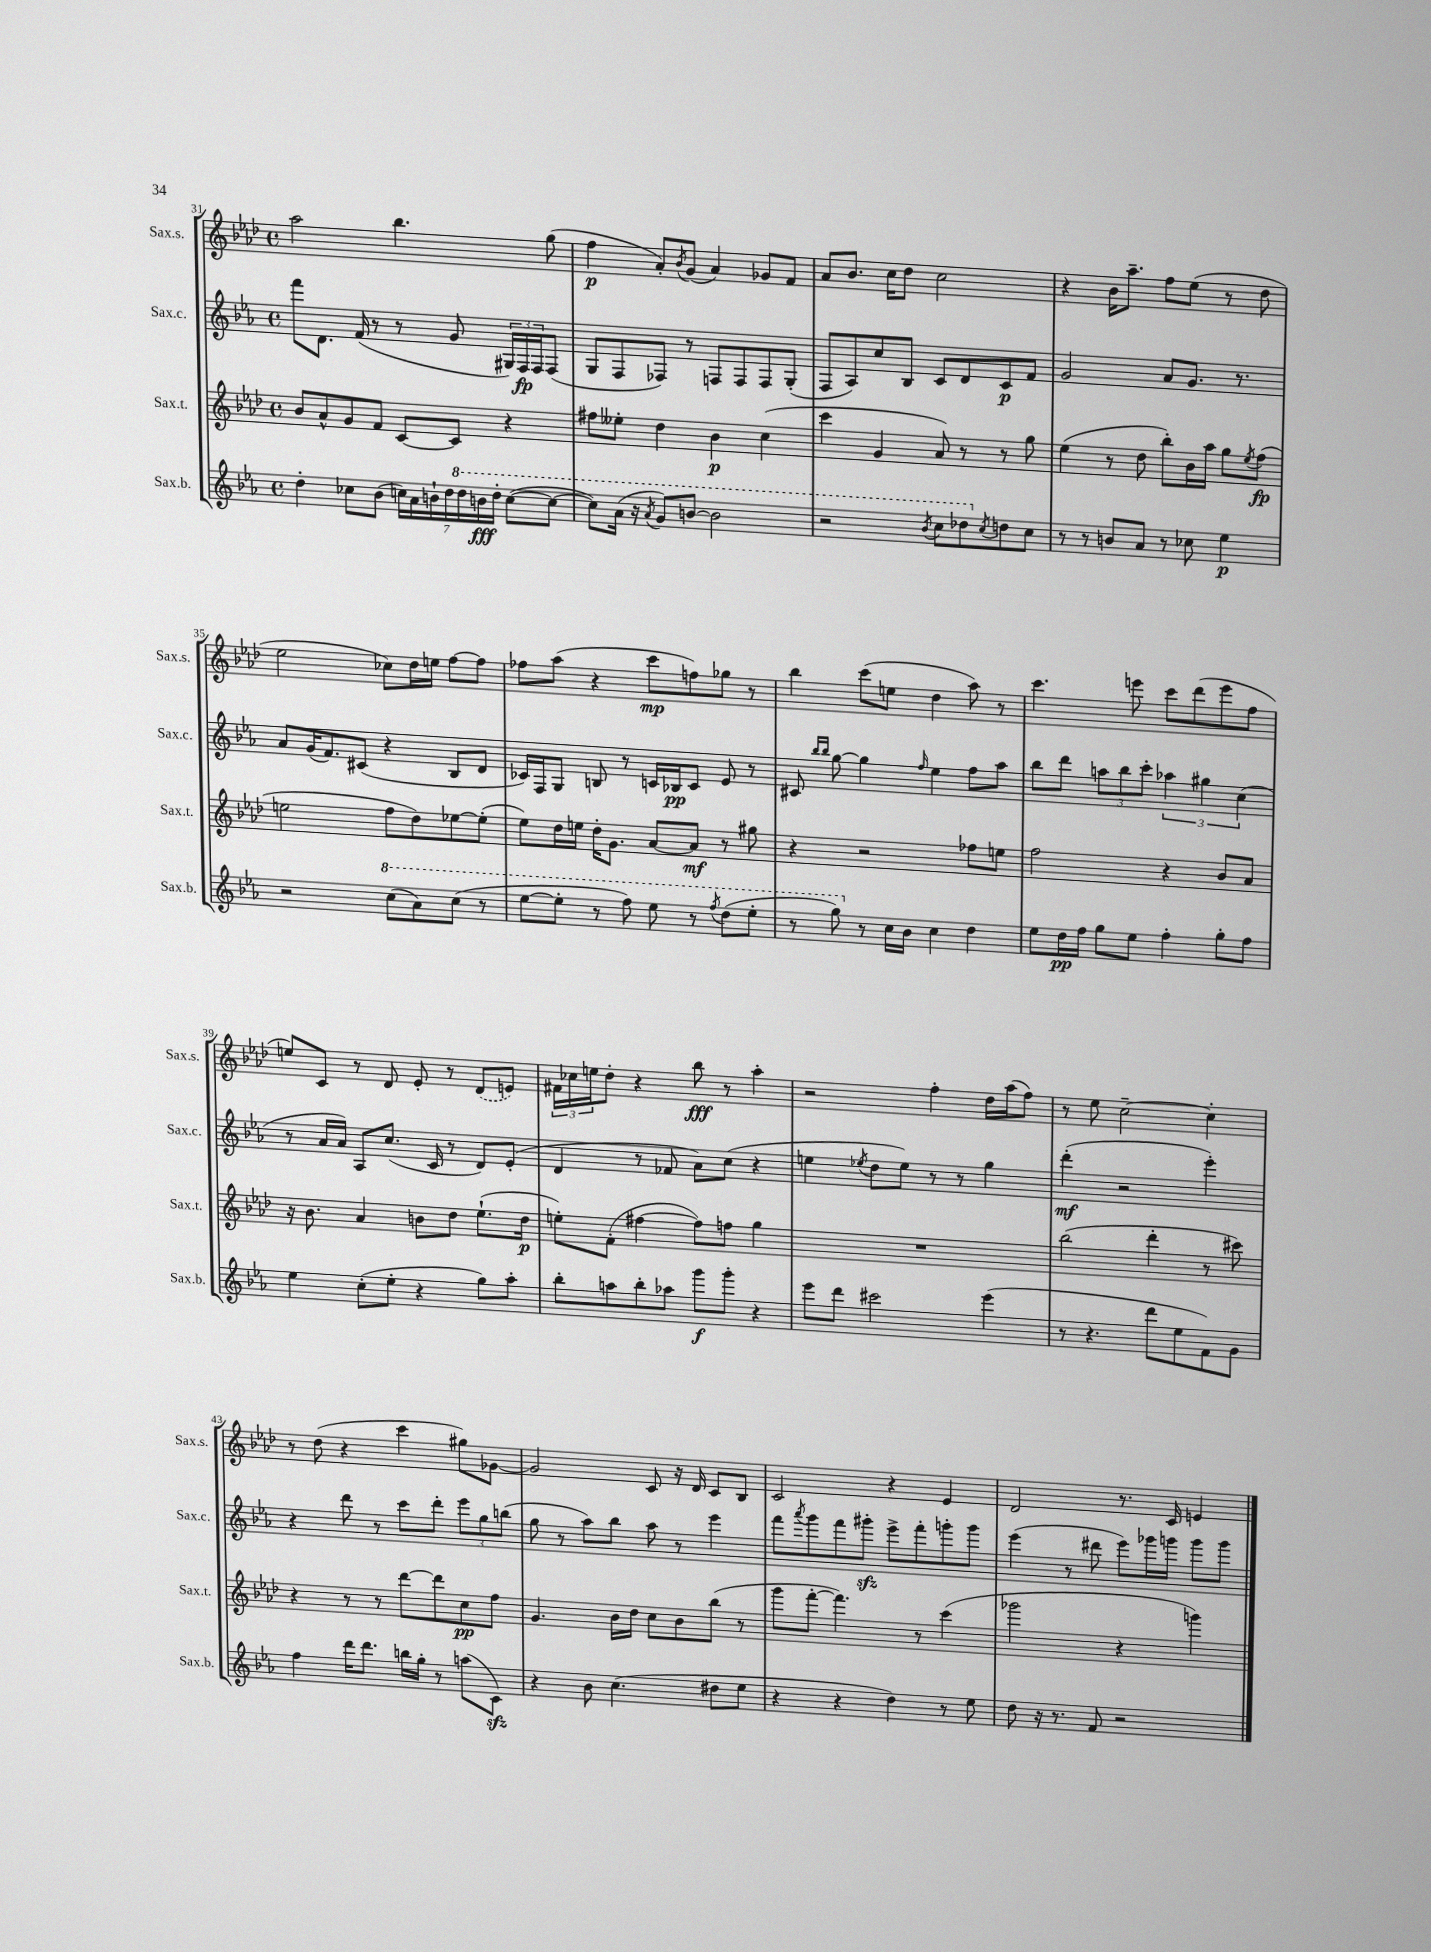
<<
\new StaffGroup <<
\new Staff = "s0" \with { instrumentName = "Sax.s." shortInstrumentName = "Sax.s." } {
    \clef treble \key aes \major \defaultTimeSignature \time 4/4
    aes''2 bes''4. g''8( |
    f''4\p aes'8-.) \acciaccatura { bes'8 } g'8( aes'4) ges'8 f'8 |
    aes'8 bes'8. c''16 des''8 c''2 |
    r4 bes'16 aes''8.-- f''8 ees''8( r8 des''8 |
    ees''2 ces''8) des''16 e''16 f''8~ f''8 |
    fes''8 aes''8( r4 c'''8\mp f''8) ges''8 r8 |
    bes''4 c'''8( e''8 des''4 aes''8) r8 |
    c'''4. e'''8 c'''8 des'''8( e'''8 f''8 |
    e''8) c'8 r8 des'8 ees'8-. r8 \once \slurDashed des'8( e'8) |
    \tuplet 3/2 { fis'16 ces''16 e''16 } des''8-. r4 bes''8\fff r8 aes''4-. |
    r2 f''4-. des''16 aes''16( f''8) |
    r8 ees''8 c''2~-- c''4-. |
    r8 des''8( r4 c'''4 gis''8) ges'8~ |
    ges'2 c'8 r16 des'16 c'8 bes8 |
    c'2 r4 ees'4 |
    des'2 r8. c'16 e'4 \bar "|." |
}
\new Staff = "s1" \with { instrumentName = "Sax.c." shortInstrumentName = "Sax.c." } {
    \clef treble \key ees \major \defaultTimeSignature \time 4/4
    f'''8 d'8. f'16( r8 r8 g'8 \tuplet 3/2 { gis16) f16\fp f16 } f8( |
    g8 f8 fes8) r8 f8 f8 f8 g8-.( |
    f8 aes8) c''8 bes8 c'8 d'8 c'8\p f'8 |
    g'2 aes'8 g'8. r8. |
    aes'8 g'16( f'8.) cis'8( r4 bes8 d'8 |
    ces'16) f16 g8 b8 r8 c'16 bes16\pp c'8 ees'8 r8 |
    cis'8 \grace { bes''16 bes''16 } g''8~ g''4 \grace { f''16 } ees''4 f''8 aes''8 |
    bes''8 d'''8 \tuplet 3/2 { a''8 bes''8 c'''8-. } \tuplet 3/2 { aes''4 gis''4 c''4( } |
    r8 aes'16 aes'16) aes8 c''8.( c'16 r8 d'8) ees'8-.( |
    d'4 r8 fes'8 aes'8) c''8( r4 |
    e''4 \acciaccatura { ees''8 } d''8 ees''8) r8 r8 g''4 |
    d'''4-.\mf( r2 ees'''4-.) |
    r4 d'''8 r8 c'''8 d'''8-. \tuplet 3/2 { ees'''8 g''8 b''8( } |
    g''8 r8 aes''8) bes''8 aes''8 r8 ees'''4 |
    f'''8 \acciaccatura { aes'''8 } g'''8 f'''8 gis'''8-.\sfz ees'''8-> f'''8-. g'''8-. g'''8 |
    ees'''4( r8 dis'''8 ees'''8) ges'''16 g'''16 g'''8 g'''8 \bar "|." |
}
\new Staff = "s2" \with { instrumentName = "Sax.t." shortInstrumentName = "Sax.t." } {
    \clef treble \key aes \major \defaultTimeSignature \time 4/4
    bes'8 aes'8-^ g'8 f'8 c'8~ c'8 r4 |
    fis''8 eeses''8-. des''4 bes'4\p c''4( |
    c'''4 g'4 aes'8) r8 r8 g''8 |
    ees''4( r8 des''8 bes''8-.) bes'16 aes''16 g''8 \acciaccatura { ees''8 } f''8\fp( |
    e''2 f''8 des''8) ees''8~ ees''8-.( |
    ees''8) des''16 e''16 des''16-. g'8. aes'8~ aes'8\mf r8 gis''8 |
    r4 r2 fes''8 e''8 |
    f''2 r4 bes'8 aes'8 |
    r16 bes'8. aes'4 b'8 des''8 ees''8.-!( des''16\p |
    e''8-.) f'8-.( fis''4~ fis''8) f''8 g''4 |
    R1 |
    bes''2( des'''4-. r8 cis'''8) |
    r4 r8 r8 des'''8~ des'''8 c''8\pp f''8 |
    g'4. bes'16 des''16 c''8 bes'8 bes''8( r8 |
    g'''8 f'''8~-. f'''4.) r8 c'''4( |
    ges'''2 r4 g'''4) \bar "|." |
}
\new Staff = "s3" \with { instrumentName = "Sax.b." shortInstrumentName = "Sax.b." } {
    \clef treble \key ees \major \defaultTimeSignature \time 4/4
    d''4-. ces''8 bes'8( \tuplet 7/4 { c''16) aes'16 b'16-! d''16 \ottava #1 d'''16 b''16\fff d'''16-. } c'''8~( c'''8~ |
    c'''8) aes''16( r16 \acciaccatura { aes''8 } g''8) b''8~ b''2 |
    r2 \acciaccatura { bes''8 } c'''8 des'''8 \ottava #0 \acciaccatura { c''8 } d''!8 c''8 |
    r8 r8 b'8 aes'8 r8 ces''8 ees''4\p |
    r2 \ottava #1 c'''8( aes''8) c'''8( r8 |
    ees'''8~ ees'''8-. r8 f'''8) ees'''8 r8 \acciaccatura { f'''8 } d'''8( ees'''8-. |
    r8 g'''8) \ottava #0 r8 c''16 bes'16 c''4 d''4 |
    ees''8 d''16\pp f''16 g''8 ees''8 f''4-. g''8-. f''8 |
    ees''4 c''8-.( ees''8-. r4 g''8) aes''8-. |
    bes''8-. a''8 bes''8-. aes''8 g'''8\f g'''8-. r4 |
    ees'''8 d'''8 cis'''2 ees'''4( |
    r8 r4. d'''8 ees''8 f'8) g'8 |
    f''4 d'''16 d'''8. b''16 g''16-. r8 a''8( c'8\sfz) |
    r4 bes'8 c''4.( dis''8 ees''8 |
    r4 r4 d''4) r8 ees''8 |
    d''8 r16 r8. f'8 r2 \bar "|." |
}
>>
>>
\layout { \context { \Score currentBarNumber = #31 } }
